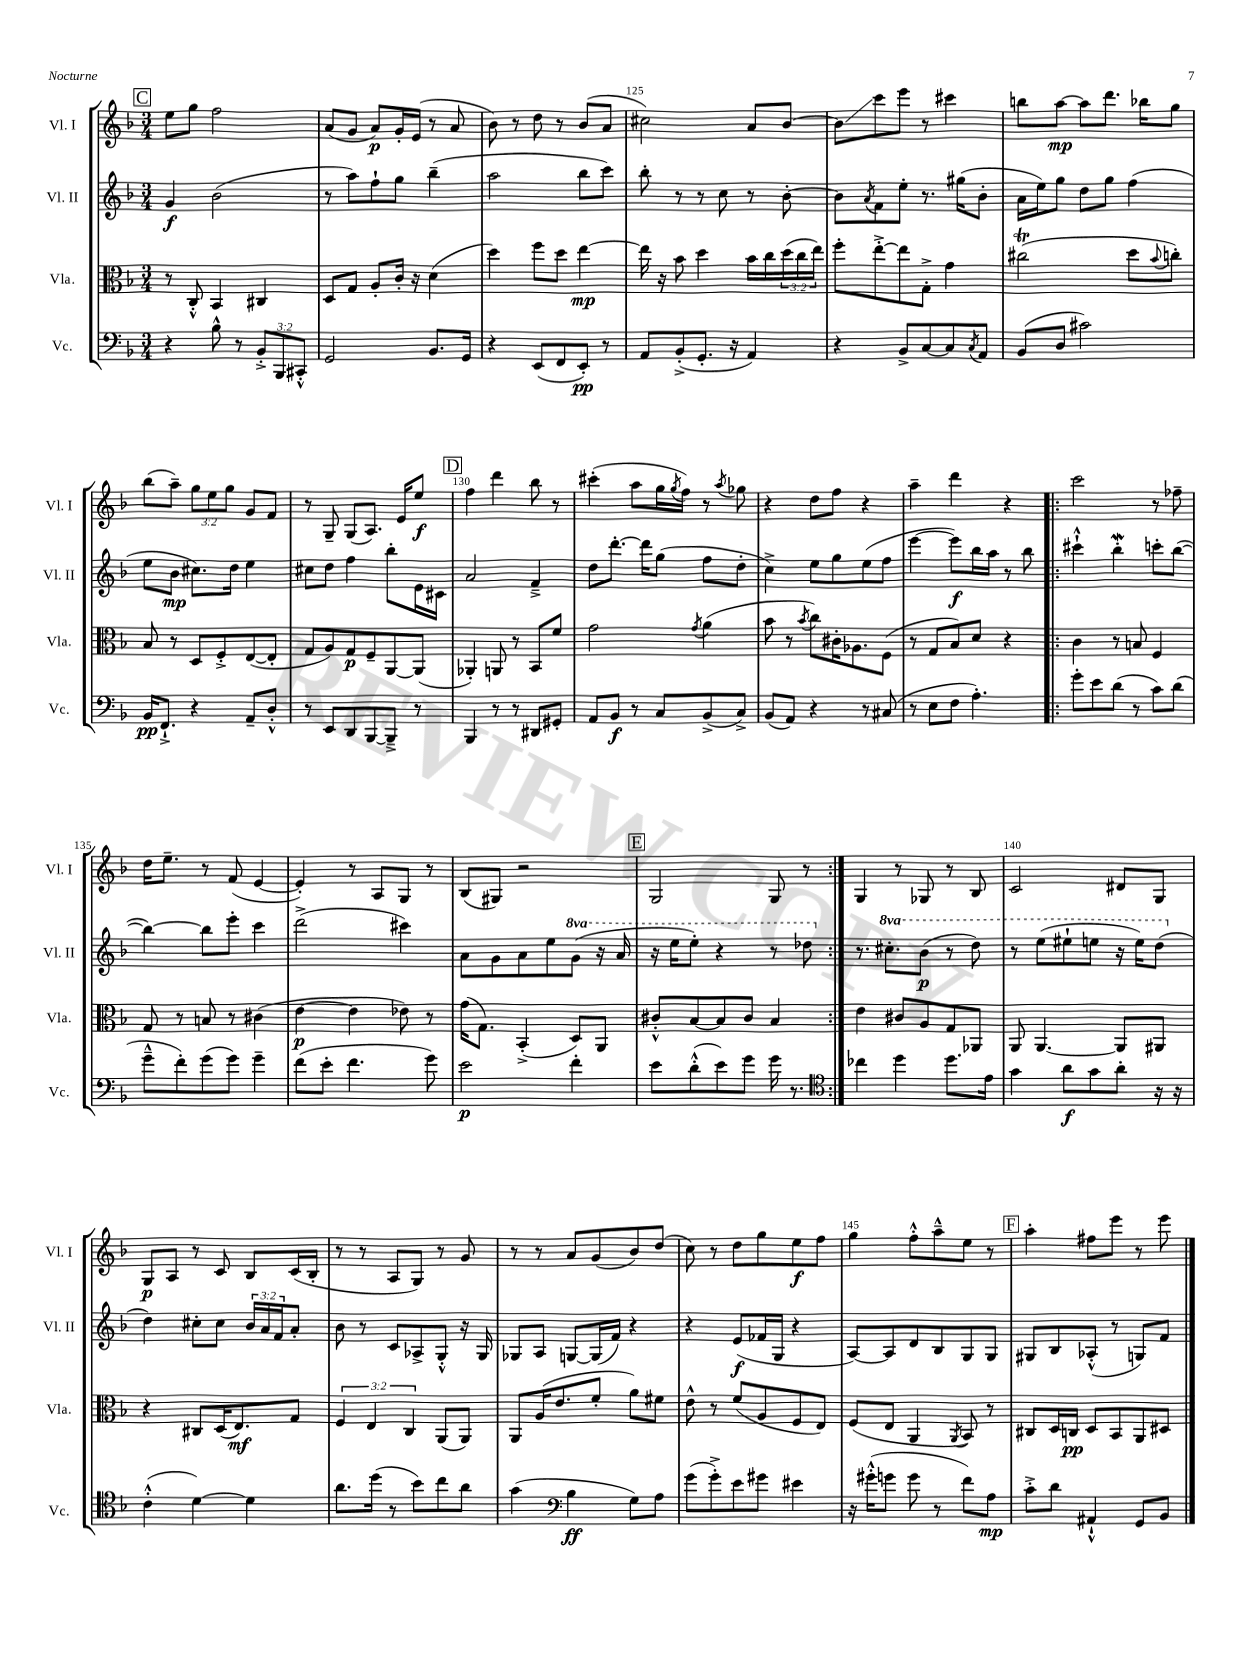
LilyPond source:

<<
\new StaffGroup <<
\new Staff = "s0" \with { instrumentName = "Vl. I" shortInstrumentName = "Vl. I" } {
    \clef treble \key f \major \numericTimeSignature \time 3/4 \override Staff.TupletNumber.text = #tuplet-number::calc-fraction-text
    \mark \markup { \box "C" } e''8 g''8 f''2 |
    a'8( g'8 a'8\p) g'16-. e'16( r8 a'8 |
    bes'8) r8 d''8 r8 bes'8( a'8 |
    cis''2) a'8 bes'8~ |
    bes'8\glissando c'''8 e'''8 r8 cis'''4 |
    b''8 a''8~\mp a''8 d'''8. bes''16 g''8 |
    bes''8( a''8--) \tuplet 3/2 { g''8 e''8 g''8 } g'8 f'8 |
    r8 g8-- g8( a8.) e'16 e''8\f |
    \mark \markup { \box "D" } f''4 d'''4 bes''8 r8 |
    cis'''4-.( a''8 g''16 \acciaccatura { g''8 } f''16) r8 \acciaccatura { a''8 } ges''8 |
    r4 d''8 f''8 r4 |
    a''4-- d'''4 r4 |
    \repeat volta 2 { c'''2 r8 fes''8-- |
    d''16 e''8.-- r8 f'8( e'4~ |
    e'4-.) r8 a8 g8 r8 |
    bes8( gis8) r2 |
    \mark \markup { \box "E" } g2 g8 r8 | }
    g4 r8 ges8 r8 bes8 |
    c'2 dis'8 g8 |
    g8\p a8 r8 c'8 bes8 c'16( bes16-. |
    r8 r8 a8 g8) r8 g'8 |
    r8 r8 a'8 g'8( bes'8) d''8( |
    c''8) r8 d''8 g''8 e''8\f f''8 |
    g''4 f''8-.-^ a''8---^ e''8 r8 |
    \mark \markup { \box "F" } a''4-. fis''8 e'''8 r8 e'''8 \bar "|." |
}
\new Staff = "s1" \with { instrumentName = "Vl. II" shortInstrumentName = "Vl. II" } {
    \clef treble \key f \major \numericTimeSignature \time 3/4 \override Staff.TupletNumber.text = #tuplet-number::calc-fraction-text \set Staff.ottavationMarkups = #ottavation-simple-ordinals
    \mark \markup { \box "C" } g'4\f bes'2( |
    r8 a''8) f''8-! g''8 bes''4--( |
    a''2 bes''8 c'''8) |
    bes''8-. r8 r8 c''8 r8 bes'8~-. |
    bes'8 \acciaccatura { a'8 } f'8 e''8-. r8. gis''16( bes'8-. |
    a'16 e''16) g''8 d''8 g''8 f''4( |
    e''8 bes'8\mp cis''8.) d''16 e''4 |
    cis''8 d''8 f''4 bes''8-. e'16 cis'16 |
    \mark \markup { \box "D" } a'2 f'4---> |
    d''8 d'''8.~-. d'''16 g''8( f''8 d''8-. |
    c''4->) e''8 g''8 e''8( f''8 |
    e'''4~ e'''8\f) bes''16 a''16 r8 bes''8 |
    \repeat volta 2 { cis'''4-!-^ bes''4-.\mordent c'''8-. bes''8~( |
    bes''4~) bes''8 e'''8-. c'''4 |
    d'''2->( cis'''4) |
    a'8 g'8 a'8 e''8 \ottava #1 g''8( r16 a''16 |
    \mark \markup { \box "E" } r16 e'''16 e'''8-.) r4 r8 des'''8 \ottava #0 | }
    r8. \ottava #1 cis'''8.-. bes''8\p( r8 d'''8) |
    r8 e'''8( eis'''8-! e'''8 r16 e'''16) d'''8( \ottava #0 |
    d''4) cis''8-. cis''8 \tuplet 3/2 { bes'16 a'16 f'16 } a'8-. |
    bes'8 r8 c'8 aes8-> g8-.-^ r16 g16 |
    ges8 a8 g8~ g16( f'16) r4 |
    r4 e'8\f( fes'16 g16 r4 |
    a8~) a8 d'8 bes8 g8 g8 |
    \mark \markup { \box "F" } gis8 bes8 aes8-.-^( r8 g8) f'8 \bar "|." |
}
\new Staff = "s2" \with { instrumentName = "Vla." shortInstrumentName = "Vla." } {
    \clef alto \key f \major \numericTimeSignature \time 3/4 \override Staff.TupletNumber.text = #tuplet-number::calc-fraction-text
    \mark \markup { \box "C" } r8 c8-.-^ bes,4 cis4 |
    d8 g8 a8-. c'16-. r16 d'4( |
    d''4) f''8 d''8 e''4~\mp |
    e''16 r16 bes'8 d''4 bes'16 c''16 \tuplet 3/2 { d''16( c''16 e''16) } |
    f''8-. e''8~-.-> e''8 g8-.-> g'4 |
    cis''2\trill( d''8 \appoggiatura { bes'8 } c''8-.) |
    bes8 r8 d8 f8-.-> e8~( e8-. |
    g8 a8) g8\p f8-- a,8~ a,8( |
    \mark \markup { \box "D" } aes,4-.) a,8 r8 bes,8 f'8 |
    g'2 \acciaccatura { g'8 } a'4( |
    bes'8 r8 \acciaccatura { bes'8 } c''8) cis'16-. aes8. f8( |
    r8 g8 bes8) d'8 r4 |
    \repeat volta 2 { c'4 r8 b8 f4 |
    g8 r8 b8 r8 cis'4( |
    e'4~\p e'4 ees'8) r8 |
    g'16( g8.) bes,4-.->( d8) a,8 |
    \mark \markup { \box "E" } cis'8-.-^ bes8~ bes8 cis'8 bes4 | }
    e'4 cis'8 a8 g8 aes,8 |
    a,8 a,4.~ a,8 ais,8 |
    r4 cis8 d16( e8.\mf) g8 |
    \tuplet 3/2 { f4 e4 c4 } a,8( a,8) |
    a,8 a16( e'8. f'8-. a'8) fis'8 |
    e'8-^ r8 f'8( a8 f8 e8) |
    f8( e8 a,4 \acciaccatura { a,8 } bes,8) r8 |
    \mark \markup { \box "F" } cis8 d16 c16\pp d8 bes,8 a,8 dis8 \bar "|." |
}
\new Staff = "s3" \with { instrumentName = "Vc." shortInstrumentName = "Vc." } {
    \clef bass \key f \major \numericTimeSignature \time 3/4 \override Staff.TupletNumber.text = #tuplet-number::calc-fraction-text
    \mark \markup { \box "C" } r4 bes8-^ r8 \tuplet 3/2 { bes,8-.-> bes,,8 cis,8-.-^ } |
    g,2 bes,8. g,16 |
    r4 e,8( f,8 e,8-.\pp) r8 |
    a,8 bes,8-.->( g,8.-. r16 a,4) |
    r4 bes,8-> c8~ c8 \acciaccatura { c8 } a,8 |
    bes,8( d8 cis'2) |
    bes,16\pp f,8.-!-> r4 a,8-- d8-.-^ |
    r8 e,8 d,8 bes,,8~ bes,,8---> r8 |
    \mark \markup { \box "D" } bes,,4 r8 r8 dis,8 gis,8-. |
    a,8 bes,8\f r8 c8 bes,8->( c8->) |
    bes,8( a,8) r4 r8 cis8( |
    r8 e8 f8 a4.-.) |
    \repeat volta 2 { g'8-. e'8 d'8( r8 c'8) d'8( |
    g'8---^ f'8-.) g'8( g'8) g'4-- |
    f'8( e'8-. f'4. g'8) |
    e'2\p f'4-. |
    \mark \markup { \box "E" } e'8 d'8-.-^( e'8) g'8 g'16 r8. | }
    \clef tenor ces''4 d''4 d''8. e'16 |
    g'4 a'8\f g'8 a'8-. r16 r16 |
    c'4-.-^( d'4~) d'4 |
    a'8. d''16( r8 bes'8) c''8 a'8 |
    g'4( \clef bass bes4\ff g8) a8 |
    g'8( g'8-.->) e'8 gis'8 eis'4 |
    r16 gis'16-.-^( g'8 g'8 r8 f'8) a8\mp |
    \mark \markup { \box "F" } c'8-.-> d'8 ais,4-!-^ g,8 bes,8 \bar "|." |
}
>>
>>
\layout { \context { \Score currentBarNumber = #122 \override BarNumber.break-visibility = ##(#f #t #t) barNumberVisibility = #(every-nth-bar-number-visible 5) } }
